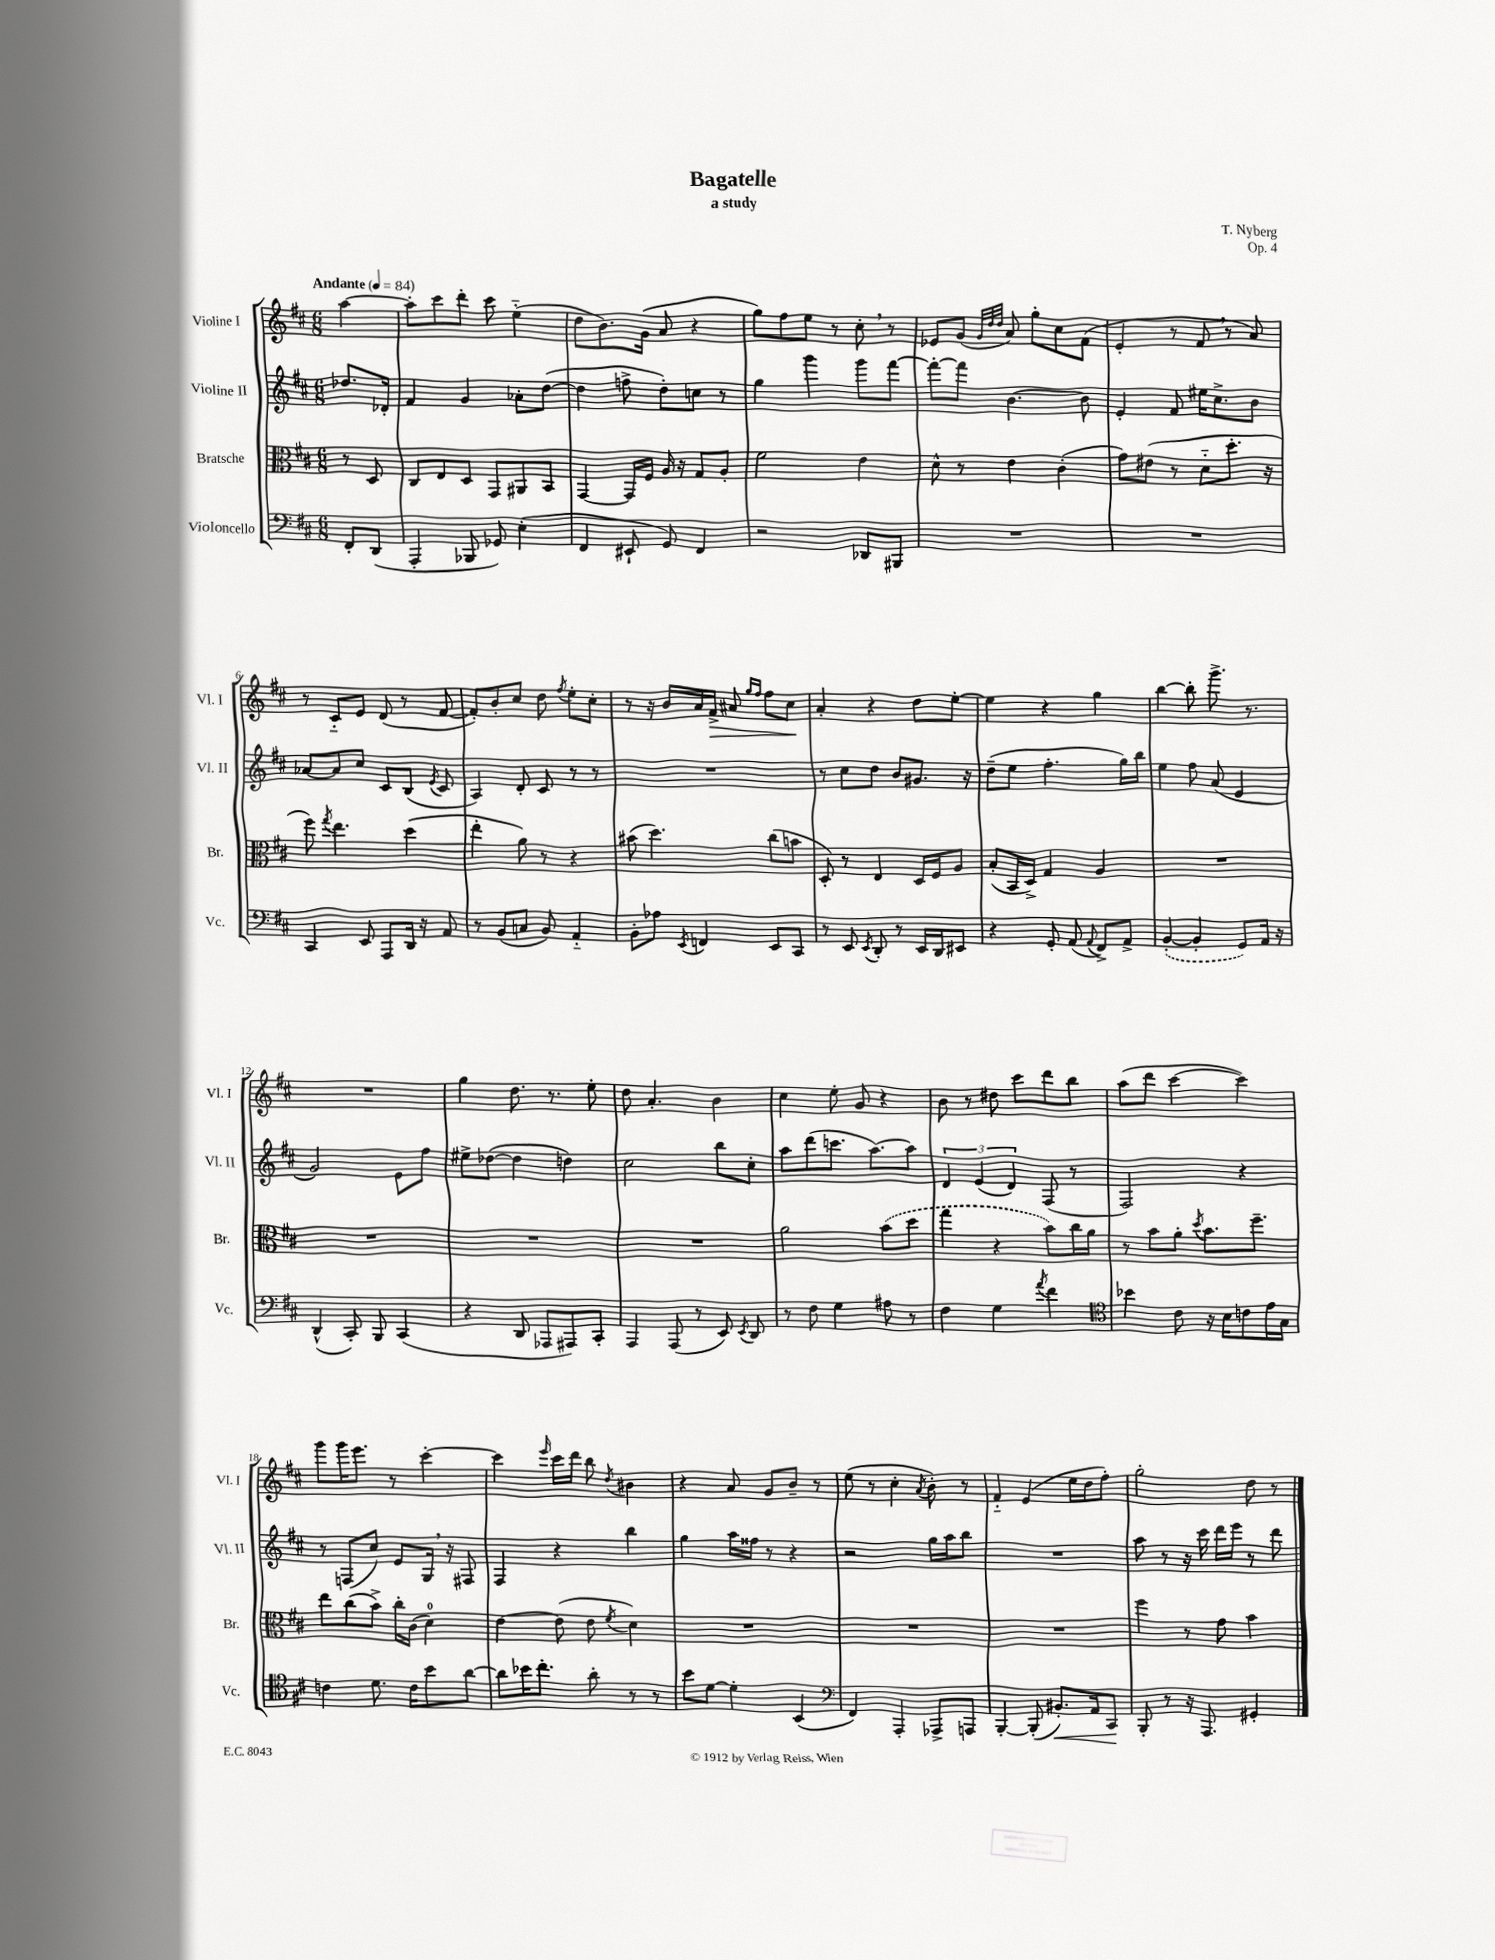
\header { title = "Bagatelle" composer = "T. Nyberg" subtitle = "a study" opus = "Op. 4" }
<<
\new StaffGroup <<
\new Staff = "s0" \with { instrumentName = "Violine I" shortInstrumentName = "Vl. I" } {
    \clef treble \key d \major \numericTimeSignature \time 6/8 \partial 4 \tempo "Andante" 4 = 84
    \autoBeamOff a''4~ |
    a''8[-. cis'''8 d'''8]-. cis'''8 e''4-_( |
    d''8[ b'8.) g'16]( a'8 r4 |
    g''8[) fis''8 e''8] r8 cis''8-. \breathe r8 |
    ees'8[ g'8]( \grace { g'32[ d''32 d''32] } a'8) g''8[-. cis''8 fis'8]( |
    e'4-. r8 fis'8 \breathe r8 a'8) |
    r8 cis'8[-_ e'8] d'8( r8 fis'8~ |
    fis'8[-.) b'8-. cis''8] d''8 \acciaccatura { fis''8 } e''8[-. cis''8]-. |
    r8 r16 b'16[ a'16 fis'16]->\> ais'8 \grace { g''16[ fis''16] } fis''8[ cis''8]\! |
    a'4-. r4 d''8[ e''8]~-. |
    e''4 r4 g''4 |
    b''4~ b''8-. g'''8.-> r8. |
    R2. |
    g''4 d''8. r8. e''8-. |
    d''8 a'4.-. b'4 |
    cis''4 e''8-. g'8 r4 |
    b'8 r8 dis''8 cis'''8[ d'''8 b''8] |
    a''8[( d'''8] cis'''4~ cis'''4) |
    g'''8[ g'''16 e'''8.] r8 cis'''4~-. |
    cis'''4 \grace { e'''16 } cis'''16[ d'''16] b''8 \acciaccatura { d''8 } bis'4 |
    r4 a'8 g'8[ b'8]-- r8 |
    e''8( r8 cis''4-. \acciaccatura { a'8 } b'8-.) r8 |
    fis'4-_ e'4( e''16[ d''16 fis''8]-.) |
    g''2-. d''8 r8 \bar "|." |
}
\new Staff = "s1" \with { instrumentName = "Violine II" shortInstrumentName = "Vl. II" } {
    \clef treble \key d \major \numericTimeSignature \time 6/8 \partial 4
    \autoBeamOff des''8.[ des'16]-. |
    fis'4 g'4 aes'8[-. d''8]~( |
    d''4 f''8-> d''8[-.) c''8] r8 |
    g''4 g'''4 g'''8[ fis'''8]~ |
    fis'''8[~-. fis'''8] b'4.~ b'8 |
    e'4-. fis'8 eis''16[ cis''8.-> b'8] |
    aes'8[~ aes'8 cis''8] cis'8[ b8]( \acciaccatura { e'8 } cis'8 |
    a4) d'8-. cis'8 r8 r8 |
    R2. |
    r8 cis''8[ d''8] b'8[ gis'8.] r16 |
    d''8[--( e''8] fis''4.-. g''16[) b''16] |
    e''4 fis''8 a'8( e'4 |
    g'2) e'8[ fis''8] |
    eis''8[-> des''8]~( des''4 d''4) |
    cis''2 b''8[ cis''8]-. |
    a''8[ d'''8( c'''8.] a''8.[~) a''8] |
    \tuplet 3/2 { d'4 e'4( d'4) } fis8( r8 |
    fis2) r4 |
    r8 f8[( cis''8]) e'8[ g16] \breathe r16 fis8 |
    fis4 r4 b''4 |
    g''4 a''16[ fisis''16] r8 r4 |
    r2 g''16[ a''16 b''8] |
    R2. |
    a''8 r8 r16 cis'''16 d'''16[ e'''16] r8 d'''8 \bar "|." |
}
\new Staff = "s2" \with { instrumentName = "Bratsche" shortInstrumentName = "Br." } {
    \clef alto \key d \major \numericTimeSignature \time 6/8 \partial 4
    \autoBeamOff r8 d8 |
    cis8[ e8 d8] g,8[ ais,8 b,8] |
    g,4~ g,16[ fis16] a16 r16 g8[ a8]-. |
    fis'2 e'4 |
    d'8-^ r8 e'4 cis'4-.( |
    g'8[) eis'8]( r8 d'8[-_ d''8.]-. r16 |
    fis''8) \acciaccatura { g''8 } e''4. d''4( |
    e''4-. a'8) r8 r4 |
    bis'8( d''4.) cis''8[( b'8] |
    d8-.) r8 e4 d16[ fis16 a8] |
    b8[-.( b,16 d16]->) g4 a4 |
    R2. |
    R2. |
    R2. |
    R2. |
    a'2 \once \slurDashed b'8[( d''8] |
    g''4 r4 b'8[) cis''16 a'16] |
    r8 b'8[ a'8]-. \acciaccatura { d''8 } b'8.[ fis''8.]-- |
    e''8[ cis''8( b'8]->) cis''16[-. cis'16]( d'4-0) |
    e'4~ e'8( e'8 \acciaccatura { fis'8 } d'4) |
    R2. |
    R2. |
    R2. |
    fis''4 r8 g'8 b'4 \bar "|." |
}
\new Staff = "s3" \with { instrumentName = "Violoncello" shortInstrumentName = "Vc." } {
    \clef bass \key d \major \numericTimeSignature \time 6/8 \partial 4
    \autoBeamOff fis,8[-. d,8]( |
    a,,4-. bes,,8 ges,8) e4-.( |
    fis,4 eis,8-! g,8) fis,4 |
    r2 des,8[ bis,,8] |
    R2. |
    R2. |
    cis,4 e,8 a,,8[ d,16] r16 a,8 |
    r8 b,8[( c8] b,8) a,4-_ |
    b,8[-. aes8] \acciaccatura { e,8 } f,4 e,8[ cis,8] |
    r8 e,8 \acciaccatura { e,8 } d,8-. r8 e,16[ d,16 eis,8] |
    r4 g,8-. a,8( \appoggiatura { a,8 } fis,8[->) a,8]-> |
    \once \slurDashed b,4~-.( b,4-. g,8[) a,16] r16 |
    d,4-^( cis,8-.) b,,8 cis,4( |
    r4 d,8 aes,,8[ ais,,8) cis,8]-. |
    a,,4 a,,8( r8 e,8) \acciaccatura { e,8 } d,8 |
    r8 fis8 g4 ais8 r8 |
    fis4 g4 \acciaccatura { a'8 } fis'4 |
    \clef tenor bes'4 cis'8 r16 b16[ c'8 e'16 g16] |
    c'4 d'8. c'16[ b'8 a'8]~ |
    a'8[ bes'16 cis''8.]-. a'8-. r8 r8 |
    b'8[ d'8]~ d'4-. b,4( |
    \clef bass fis,4) a,,4-. aes,,8[-> a,,8] |
    b,,4~-. b,,8-.( bis,8.[-.\<) a,16 cis,8]\! |
    b,,8-. r8 r16 a,,8. gis,4-. \bar "|." |
}
>>
>>
